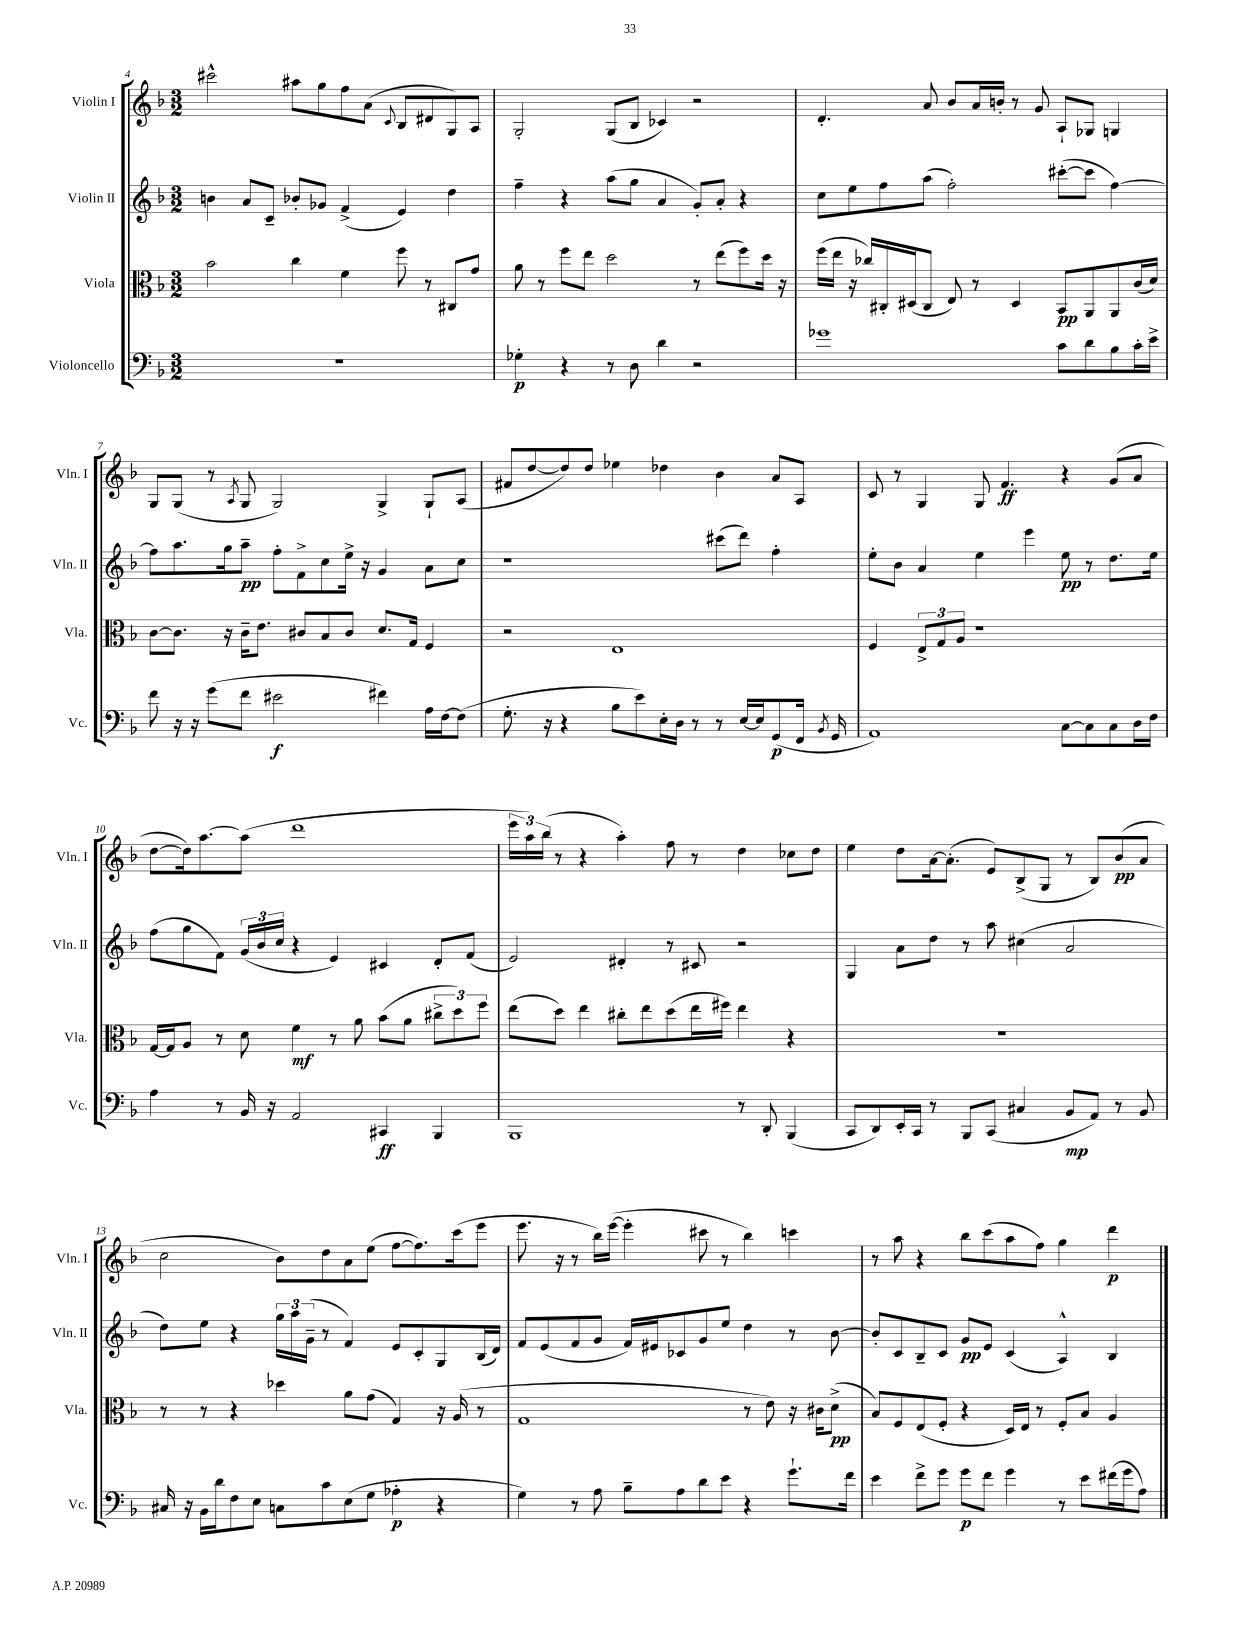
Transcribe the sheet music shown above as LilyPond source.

<<
\new StaffGroup <<
\new Staff = "s0" \with { instrumentName = "Violin I" shortInstrumentName = "Vln. I" } {
    \clef treble \key f \major \numericTimeSignature \time 3/2
    \autoBeamOff cis'''2-^ ais''8[ g''8 f''8 a'8]( \appoggiatura { c'8 } bes8[ dis'8 g8) a8] |
    g2-. g8[( bes8] ces'4) r2 |
    d'4.-. a'8 bes'8[ a'16 b'16]-. r8 g'8 a8[-! ges8] g4 |
    g8[ g8]( r8 \acciaccatura { a8 } g8 g2) g4-> g8[-! a8]( |
    fis'8[ d''8~ d''8) d''8] ees''4 des''4 bes'4 a'8[ a8] |
    c'8 r8 g4 g8 f'4.\ff r4 g'8[( a'8] |
    d''8[~ d''16) a''8.~ a''8]( d'''1 |
    \tuplet 3/2 { e'''16[ a''16) bes''16]( } r8 r4 a''4-.) f''8 r8 d''4 ces''8[ d''8] |
    e''4 d''8[ a'16~ a'8.]-.( e'8[) bes8->( g8] r8 bes8[) bes'8\pp( a'8] |
    c''2 bes'8[) d''8 a'8 e''8]( f''8[~ f''8.) c'''16( e'''8] |
    e'''8. r16 r8 bes''16[) e'''16]~( e'''4-. cis'''8 r8 bes''4) c'''4 |
    r8 a''8 r4 bes''8[ c'''8( a''8 f''8]) g''4 d'''4\p \bar "|." |
}
\new Staff = "s1" \with { instrumentName = "Violin II" shortInstrumentName = "Vln. II" } {
    \clef treble \key f \major \numericTimeSignature \time 3/2
    \autoBeamOff b'4 a'8[ c'8]-- bes'8[-. ges'8] f'4->( e'4) d''4 |
    f''4-- r4 a''8[( g''8] a'4 g'8[-.) a'8]-. r4 |
    c''8[ e''8 f''8 a''8]( f''2-.) cis'''8[~-.( cis'''8] f''4~) |
    f''8[ a''8. g''16 a''8]--\pp f''8[-. f'8-> c''8 e''16]-> r16 g'4 a'8[ c''8] |
    r1 cis'''8[( d'''8]) f''4-. |
    e''8[-. bes'8] a'4 e''4 e'''4 e''8\pp r8 d''8.[ e''16] |
    f''8[( g''8 f'8]) \tuplet 3/2 { g'16[( bes'16 c''16] } r4 e'4) cis'4 d'8[-. f'8]( |
    e'2) dis'4-. r8 cis'8 r2 |
    g4 a'8[ d''8] r8 a''8 cis''4( a'2 |
    d''8[) e''8] r4 \tuplet 3/2 { g''16[ a''16 g'16]--( } r8 f'4) e'8[ c'8-. g8 bes16( d'16]) |
    f'8[ e'8( f'8 g'8] f'16[) eis'16 ces'8 g'8 e''8] d''4 r8 bes'8~ |
    bes'8[-. c'8 bes8-- c'8] g'8[\pp e'8] c'4( a4-^) bes4 \bar "|." |
}
\new Staff = "s2" \with { instrumentName = "Viola" shortInstrumentName = "Vla." } {
    \clef alto \key f \major \numericTimeSignature \time 3/2
    \autoBeamOff bes'2 c''4 f'4 f''8 r8 cis8[ g'8] |
    a'8 r8 f''8[ e''8] d''2 r8 e''8[( f''8) d''16] r16 |
    f''16[( e''16] r16 ces''16[) cis16-. dis16( cis8] e8) r8 dis4 bes,8[\pp a,8 a,8 c'16( d'16]) |
    c'8[~ c'8.] r16 c'16[-- e'8.] cis'8[ bes8 cis'8] d'8.[ g16] f4 |
    r2 e1 |
    f4 \tuplet 3/2 { e8[-> g8 a8] } r1 |
    g16[~ g16 a8] r8 d'8 f'4\mf r8 a'8 bes'8[( a'8] \tuplet 3/2 { cis''8[-> d''8) f''8] } |
    e''8[( d''8]) e''4 cis''8[-. e''8 d''8( e''16 fis''16]) e''4 r4 |
    R1. |
    r8 r8 r4 des''4 a'8[ g'8]( g4) r16 a16( r8 |
    g1 r8 e'8) r16 cis'16[ d'8]->\pp( |
    bes8[) f8 e8( f8]-. r4 d16[) e16] r8 f8[-. bes8] a4 \bar "|." |
}
\new Staff = "s3" \with { instrumentName = "Violoncello" shortInstrumentName = "Vc." } {
    \clef bass \key f \major \numericTimeSignature \time 3/2
    \autoBeamOff R1. |
    ges4-.\p r4 r8 d8 d'4 r2 |
    ges'1 c'8[ d'8 bes8 c'16-. e'16]-> |
    f'8 r16 r16 g'8[( f'8] eis'2\f fis'4) a16[ f16~ f8]( |
    g8.-. r16 r4 bes8[ e'8) e16-. d16] r8 r8 e16[~ e16 g,8\p( f,16] \acciaccatura { bes,8 } g,16 |
    a,1) c8[~ c8 c8 d16 f16] |
    a4 r8 bes,16 r16 a,2 cis,4\ff bes,,4 |
    bes,,1 r8 d,8-. bes,,4( |
    c,8[ d,8) e,16-. c,16] r8 bes,,8[ c,8]( cis4 bes,8[\mp a,8]) r8 bes,8 |
    cis16 r16 bes,16[ d'16 f8 e8] c8[ c'8 e8( g8] aes4-.\p r4 |
    g4) r8 a8 bes8[-- a8 d'8 e'8] r4 g'8.[-! f'16] |
    e'4 f'8[-> g'8] g'8[\p f'8] g'4 r8 e'8[ fis'16( g'16 a8]) \bar "|." |
}
>>
>>
\layout { \context { \Score currentBarNumber = #4 } }
